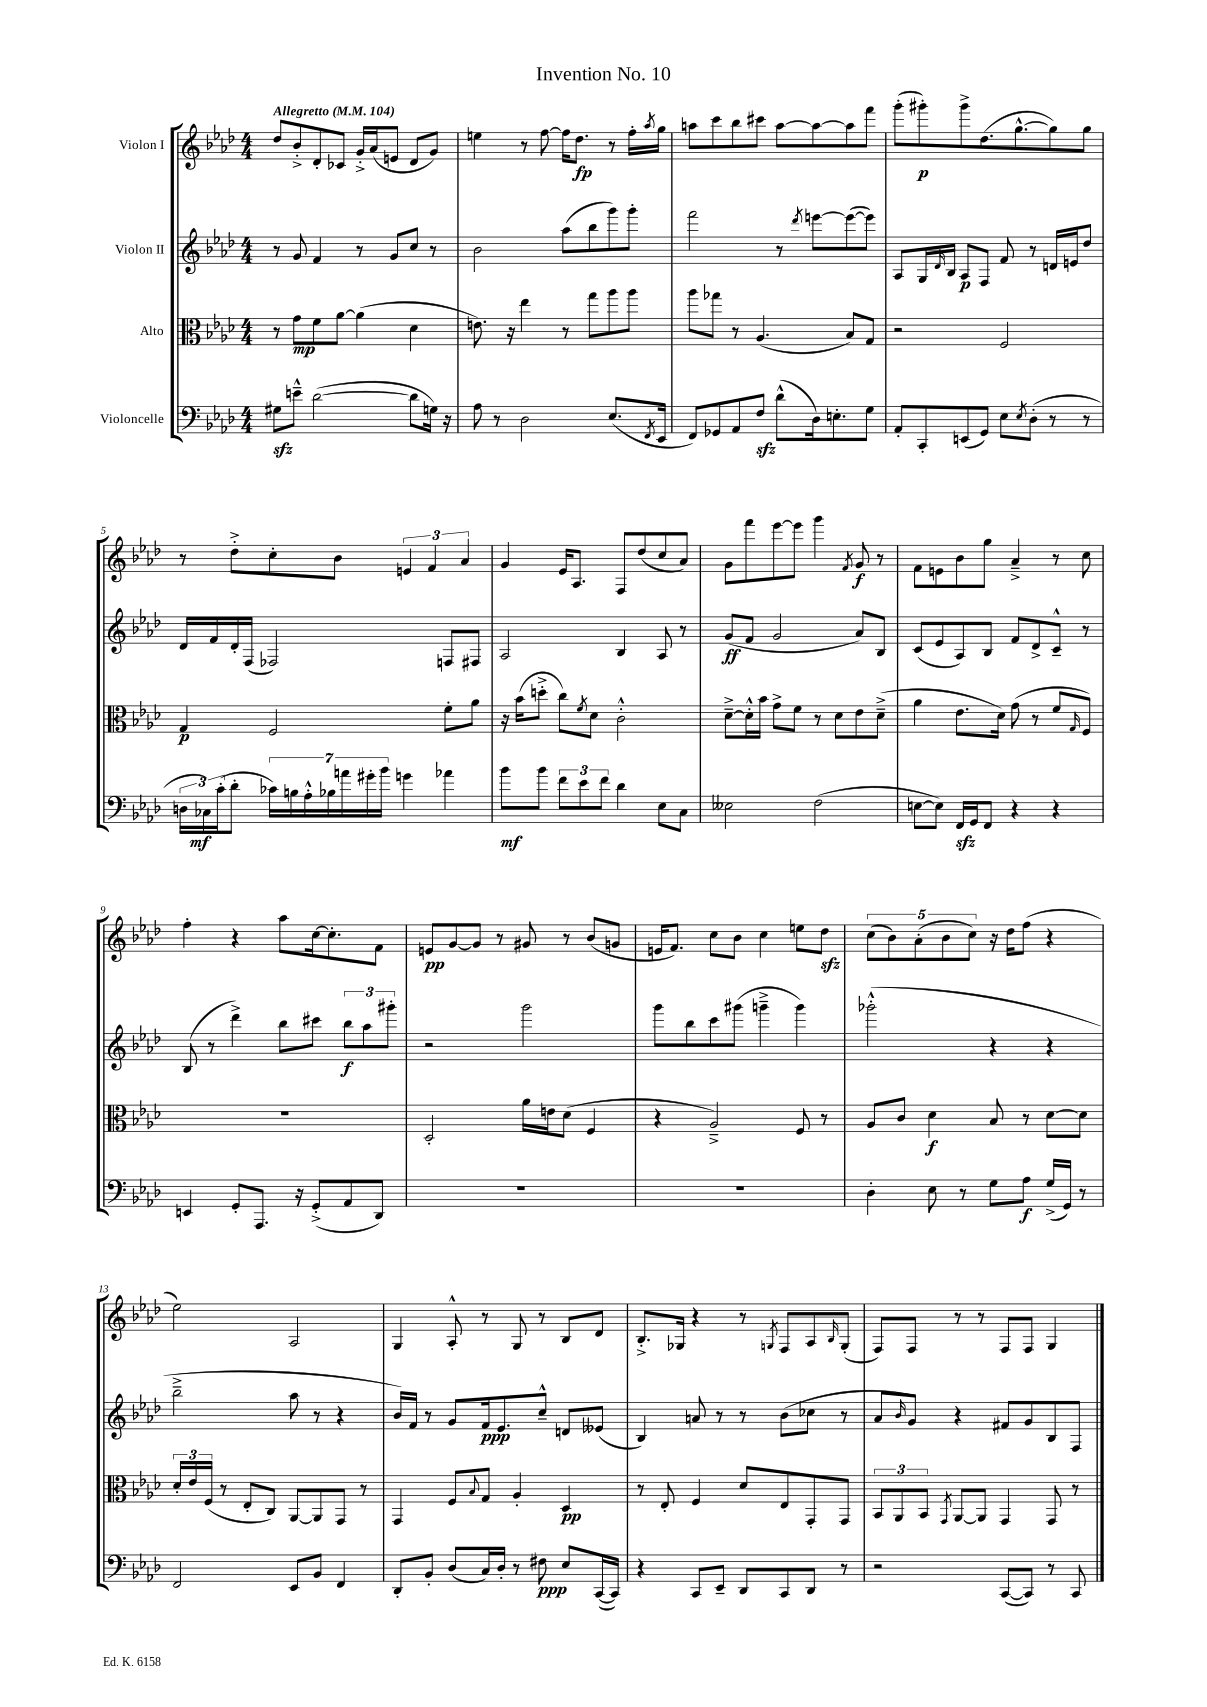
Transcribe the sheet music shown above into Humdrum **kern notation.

**kern	**kern	**kern	**kern
*staff4	*staff3	*staff2	*staff1
*clefF4	*clefC3	*clefG2	*clefG2
*k[b-e-a-d-]	*k[b-e-a-d-]	*k[b-e-a-d-]	*k[b-e-a-d-]
*M4/4	*M4/4	*M4/4	*M4/4
*MM104	*MM104	*MM104	*MM104
8G#	8r	8r	8dd-
8e~^^	8g	8g	8b-'^
([2d-	8f	4f	8d-'
.	[8a-	.	8c-
.	(4a-]	8r	16g'^
.	.	.	(16a-
.	.	8g	8e
8d-]	4d-	8cc	8d-
16G)	.	8r	8g)
16r	.	.	.
=	=	=	=
8A-	8.e)	2b-	4ee
8r	.	.	.
.	16r	.	.
2D-	4ee-	.	8r
.	.	.	[8ff
.	8r	(8aa-	16ff]
.	.	.	8.dd-
.	8gg	8bb-	.
(8.E-	8aa-	8ggg)	8r
.	8aa-	8ggg'	16ff'
8qFF	.	.	8qaa-
16EE-	.	.	16gg
=	=	=	=
8FF)	8aa-	2fff	8aa
8GG-	8gg-	.	8ccc
8AA-	8r	.	8bb-
8F	(4.A-	.	8ccc#
(8d-^^	.	8r	[8aa
.	.	8qddd-	.
16D-)	.	[8eee	8aa_
8.E'	.	.	.
.	8B-)	(8eee_	8aa]
8G	8G	8eee])	8fff
=	=	=	=
8AA-'	2r	8A-	(8ggg'
8CC'	.	16G	8ggg#')
.	.	16qqd-	.
.	.	16B-	.
(8EE	.	8A-	8ggg#^
8GG)	.	8F	(8.dd-
8E-	2F	8f	.
.	.	.	[8.gg^^
8qE-	.	.	.
(8D-'	.	8r	.
8r	.	16d	8gg])
.	.	16e	.
8r	.	8dd-	8gg
=	=	=	=
24D	4G	16d-	8r
24C-)	.	.	.
.	.	16f	.
(24c'	.	.	.
8d-'	.	16d-'	8dd-'^
.	.	(16F	.
28c-)	2F	2F-)	8cc'
28B	.	.	.
28A-'^^	.	.	.
28B-	.	.	.
.	.	.	8b-
28a	.	.	.
28g#'	.	.	.
28b-	.	.	.
4g	.	.	6e
.	.	.	6f
4a-	8f'	8F	.
.	.	.	6a-
.	8a-	8F#	.
=	=	=	=
8b-	16r	2A-	4g
.	(16b-	.	.
8b-	8dd'^	.	.
12f	8cc)	.	16e-
.	.	.	8.A-
12e-	.	.	.
.	8qf	.	.
.	8d-	.	.
12f	.	.	.
4d-	2c'^^	4B-	8F
.	.	.	(8dd-
8E-	.	8A-	8cc
8C	.	8r	8a-)
=	=	=	=
2E--	[8d-~^	(8g	8g
.	16d-'^^]	8f	8fff
.	16b-	.	.
.	8g^	2g	[8eee-
.	8f	.	8eee-]
(2F	8r	.	4ggg
.	8d-	.	.
.	.	.	8qf
.	8e-	8a-)	8g
.	(8d-~^	8B-	8r
=	=	=	=
[8E	4a-	(8c	8f
8E])	.	8e-	8e
16FF	8.e-	8A-)	8b-
16GG	.	.	.
8FF	.	8B-	8gg
.	16d-)	.	.
4r	(8g	8f	4a-~^
.	8r	8d-^	.
4r	8f	8c~^^	8r
.	16qqG	.	.
.	8F)	8r	8cc
=	=	=	=
4EE	1r	(8B-	4ff'
.	.	8r	.
8GG'	.	4ddd-^)	4r
8.AAA-	.	.	.
.	.	8bb-	8aa-
16r	.	.	.
(8GG'^	.	8ccc#	[16cc
.	.	.	8.cc']
8AA-	.	12bb-	.
.	.	12aa-	.
8DD-)	.	.	8f
.	.	12ggg#'	.
=	=	=	=
1r	2D-'	2r	8e
.	.	.	[8g
.	.	.	8g]
.	.	.	8r
.	16a-	2ggg	8g#
.	16e	.	.
.	(8d-	.	8r
.	4F	.	(8b-
.	.	.	8g
=	=	=	=
1r	4r	8ggg	16e
.	.	.	8.f)
.	.	8bb-	.
.	2A-~^)	8ccc	8cc
.	.	(8ggg#	8b-
.	.	4ggg~^	4cc
.	8F	4ggg)	8ee
.	8r	.	8dd-
=	=	=	=
4D-'	8A-	(2ggg-'^^	(10cc
.	.	.	10b-)
.	8c	.	.
.	.	.	(10a-'
8E-	4d-	.	.
.	.	.	10b-
8r	.	.	.
.	.	.	10cc)
8G	8B-	4r	16r
.	.	.	16dd-
8A-	8r	.	(8ff
(16G^	[8d-	4r	4r
16GG)	.	.	.
8r	8d-]	.	.
=	=	=	=
2FF	24d-'	2bb-~^	2ee-)
.	24e-	.	.
.	(24F	.	.
.	8r	.	.
.	8E-'	.	.
.	8C)	.	.
8EE-	[8AA-	8aa-	2A-
8BB-	8AA-]	8r	.
4FF	8GG	4r	.
.	8r	.	.
=	=	=	=
8DD-'	4GG	16b-)	4G
.	.	16f	.
8BB-'	.	8r	.
(8D-	8F	8g	8A-'^^
.	8qqB-	.	.
16C)	8G	16f	8r
16D-'	.	8.e-	.
8r	4A-'	.	8G
8F#	.	8cc~^^	8r
8E-	4D-	8d	8B-
([16CC	.	(8e--	8d-
16CC])	.	.	.
=	=	=	=
4r	8r	4B-)	8.B-'^
.	8E-'	.	.
.	.	.	16G-
8CC	4F	8a	4r
8EE-~	.	8r	.
8DD-	8d-	8r	8r
.	.	.	8qG
8CC	8E-	(8b-	8F
8DD-	8GG'	8cc-	8A-
.	.	.	16qqB-
8r	8GG	8r	(8G'
=	=	=	=
2r	12BB-	8a-	8F)
.	12AA-	.	.
.	.	16qqb-	.
.	.	8g)	8F
.	12BB-	.	.
.	8qGG	.	.
.	[8AA-	4r	8r
.	8AA-]	.	8r
([8CC	4GG	8f#	8F
8CC])	.	8g	8F
8r	8GG	8B-	4G
8CC	8r	8F	.
==	==	==	==
*-	*-	*-	*-
